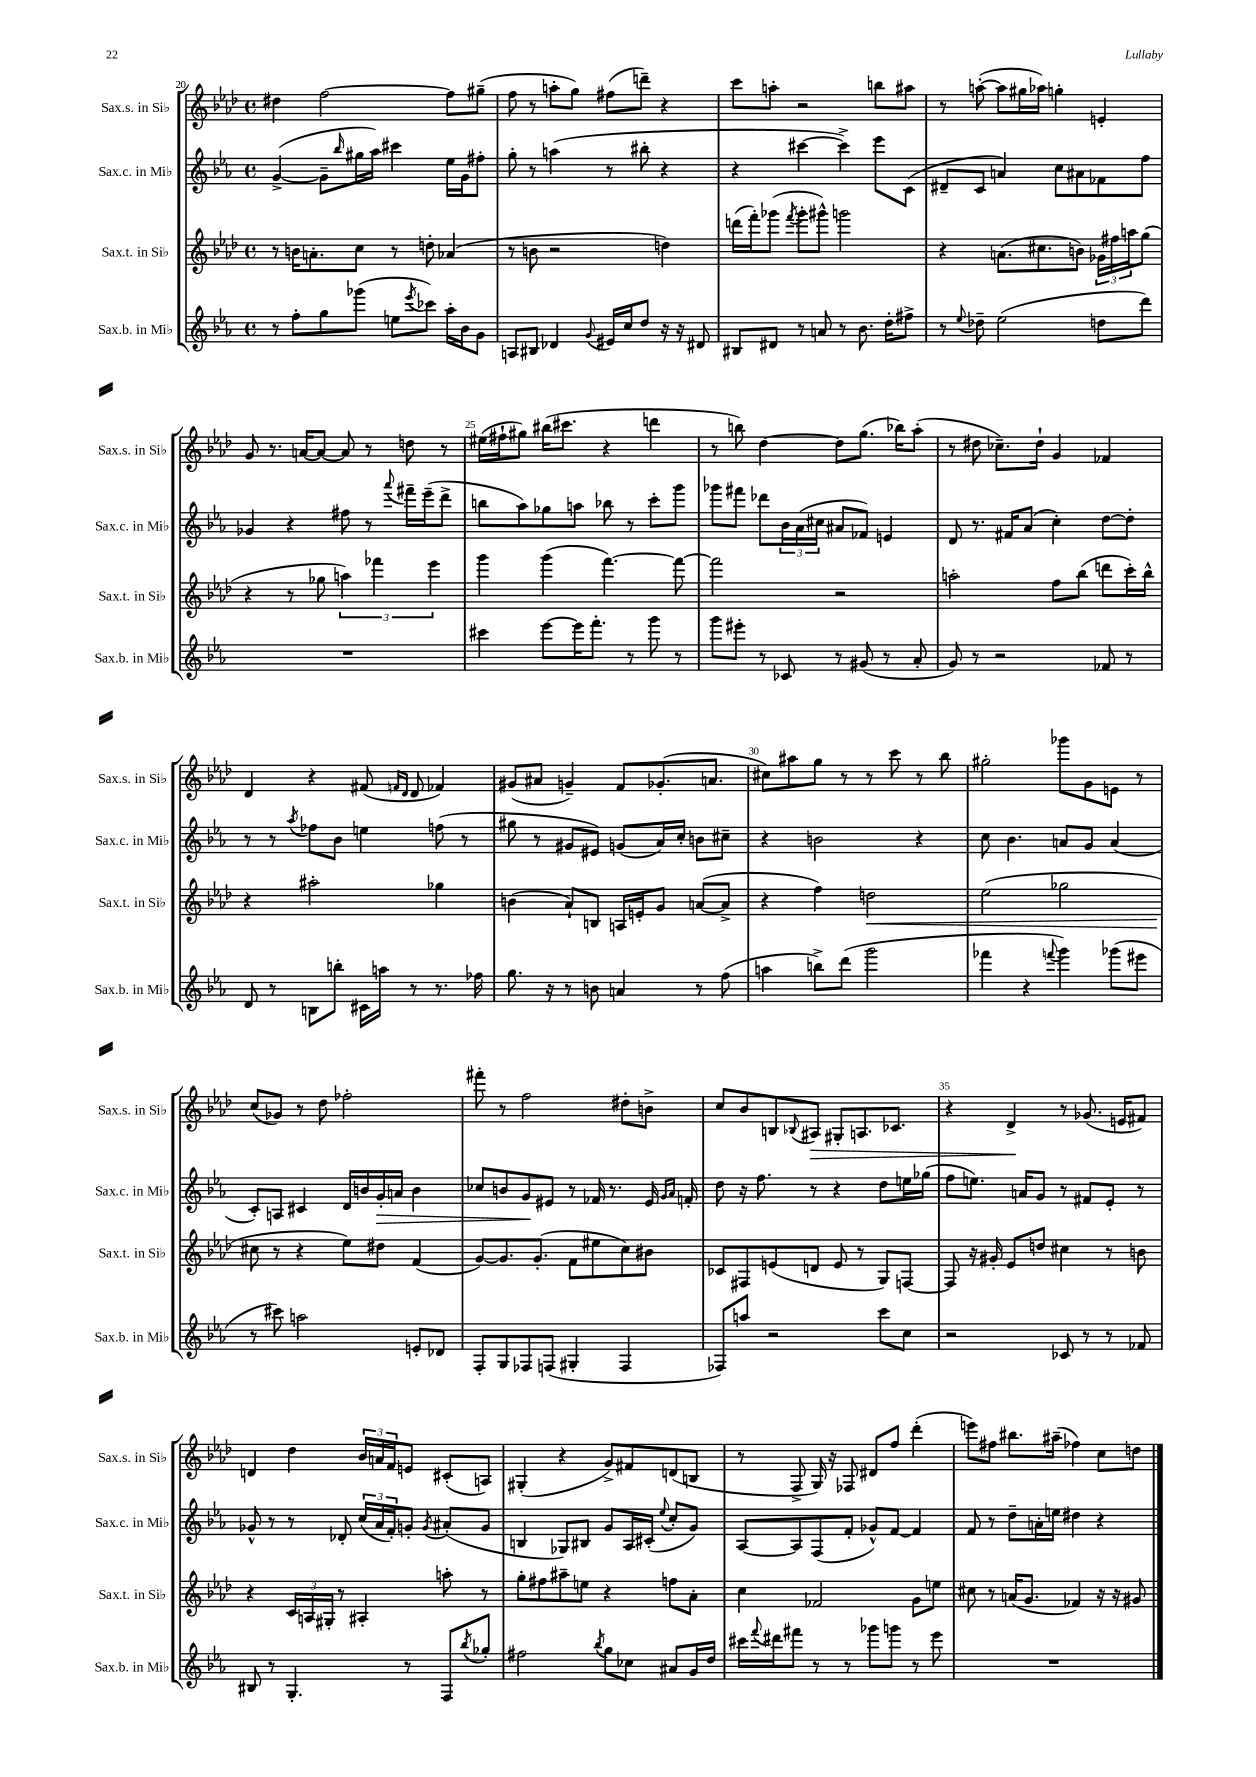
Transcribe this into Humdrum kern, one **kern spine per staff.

**kern	**kern	**kern	**kern
*staff4	*staff3	*staff2	*staff1
*clefG2	*clefG2	*clefG2	*clefG2
*k[b-e-a-]	*k[b-e-a-d-]	*k[b-e-a-]	*k[b-e-a-d-]
*M4/4	*M4/4	*M4/4	*M4/4
*met(c)	*met(c)	*met(c)	*met(c)
8r	8r	([4g^/	4dd#\
8ff'\L	16b\LK	.	.
.	8.a'\	.	.
8gg\	.	8g~\]L	[2ff\
.	.	16qqbb-/	.
(8ggg-\J	8cc\J	16gg#\L	.
.	.	16aa-\JJ)	.
8ee\L	8r	4ccc#\	.
8qeee-/	.	.	.
8ccc-\J)	8dd'\	.	.
16aa-'\LL	(4a-/	16ee-\LL	8ff\]L
16b-\J	.	16g\J	.
8g\J	.	8ff#'\J	(8gg#~\J
=	=	=	=
8A/L	8r	8gg'\	8ff\
8B#/J	8b\	8r	8r
4d-/	2r	(4aa\	8aa'\L
.	.	.	8gg\J)
8qqg/	.	.	.
16e#/LL	.	8r	(8ff#\L
16cc/J	.	.	.
8dd/J	.	8bb#'\	8ddd~\J)
16r	4dd\)	4r	4r
16r	.	.	.
8d#/	.	.	.
=	=	=	=
8B#/L	(16ddd\LL	4r	8ccc\L
.	16fff'\J)	.	.
8d#/J	(8ggg-\J	.	8aa'\J
.	8qfff/	.	.
8r	8ggg-'\L	[4ccc#\	2r
8a/	8ggg#^^\J)	.	.
8r	2ggg\	4ccc#^\])	.
8.b-\	.	.	.
.	.	8eee-\L	8bb\L
16dd'\LK	.	.	.
8ff#^\J	.	(8c\J	8aa#\J
=	=	=	=
8r	4r	8d#~/L	8r
8qqee-/	.	.	.
8dd-~\	.	8c/J	([8aa'\
(2ee-\	(8.a\L	4a/)	8aa\]L
.	.	.	16gg#\L
.	8.cc#\	.	16aa-\JJ)
.	.	8cc\L	4gg'\
.	8b\J)	8a#\	.
8dd\L	24g-\LL	8f-\	4e'/
.	24ff#\	.	.
.	24aa\J	.	.
8ddd\J)	(8gg\J	8ff\J	.
=	=	=	=
1r	4r	4g-/	8g/
.	.	.	8.r
.	8r	4r	.
.	.	.	[16a/LK
.	8gg-\	.	8a/_J
.	6aa\)	8ff#\	8a/]
.	.	8r	8r
.	6fff-\	.	.
.	.	8qqaaa-/	.
.	.	16fff#~\LL	8dd\
.	.	(16eee-~\J	.
.	6eee-\	.	.
.	.	8ddd^\J	8r
=	=	=	=
4ccc#\	4ggg\	8bb\L	(16ee#\LL
.	.	.	16ff#`\J
.	.	8aa-\)	8gg#\J)
[8eee-\L	(4ggg\	8gg-\	(16bb#\LK
.	.	.	8.ccc#\J
16eee-\]K	.	8aa\J	.
8.fff'\J	.	.	.
.	[4.fff\)	8bb-\	4r
8r	.	8r	.
8ggg\	.	8ccc'\L	4ddd\
8r	8fff\_	8ggg\J	.
=	=	=	=
8ggg\L	2fff\]	8ggg-\L	8r
8eee#'\J	.	8fff#\J	8bb\)
8r	.	8ddd-\L	[4dd-\
8c-/	.	24b-\L	.
.	.	(24a-\	.
.	.	24cc#\JJ	.
8r	2r	8a#/L	8dd-\]L
(8g#/	.	8f-/J)	(8.gg\J
8r	.	4e/	.
.	.	.	16bb-\LK)
8a-'/	.	.	(8aa-'\J
=	=	=	=
8g/)	2aa'\	8d/	8r
8r	.	8.r	8dd#\
2r	.	.	8.cc-~\L)
.	.	16f#/LK	.
.	.	(8a-/J	.
.	.	.	16dd#`\Jk
.	8ff\L	4cc'\)	4g/
.	(8bb-\J	.	.
8f-/	8ddd\L	[8dd\L	4f-/
8r	16ccc'\L)	8dd'\]J	.
.	16bb-^^\JJ	.	.
=	=	=	=
8d/	4r	8r	4d-/
8r	.	8r	.
.	.	8qaa-/	.
8B\L	2aa#'\	8ff-\L	4r
8bb'\J	.	8b-\J	.
16c#\LL	.	4ee\	(8f#/
16aa\JJ	.	.	.
.	.	.	16qqf/LL
.	.	.	16qqd-/JJ
8r	.	.	8d-/
8.r	4gg-\	(8ff\	4f-/)
.	.	8r	.
16ff-\	.	.	.
=	=	=	=
8.gg\	(4b\	8gg#\	(8g#/L
.	.	8r	8a#/J
16r	.	.	.
8r	8a-`/L)	8g#/L	4g~/)
8b\	8B/J	8e#/J)	.
4a/	16A/LL	(8g/L	8f/L
.	16e'/J	.	.
.	8g/J	16a-/L)	(8.g-'/
.	.	16cc'/JJ	.
8r	([8a/L	8b\L	.
.	.	.	8.a/J
(8ff\	8a^/]J	8cc#~\J	.
=	=	=	=
4aa\	4r	4r	8cc#\L)
.	.	.	8aa#\
8bb^\L)	4ff\)	2b\	8gg\J
(8ddd\J	.	.	8r
2ggg\	2dd\	.	8r
.	.	.	8ccc\
.	.	4r	8r
.	.	.	8bb-\
=	=	=	=
4fff-\	(2ee-\	8cc\	2gg#'\
.	.	4.b-\	.
4r	.	.	.
8qqfff/	.	.	.
4ggg\)	2gg-\	8a/L	8ggg-\L
.	.	8g/J	8g\
(8ggg-\L	.	(4a/	8e\J
8eee#\J	.	.	8r
=	=	=	=
8r	8cc#\	8c'/L)	(8cc/L
8ccc#\)	8r	8A/J	8g-/J)
2aa\	4r	4c#/	8r
.	.	.	8dd-\
.	8ee-\L)	16d/LL	2ff-'\
.	.	16b/	.
.	8dd#\J	16g'/	.
.	.	16a/JJ	.
8e'/L	(4f/	4b\	.
8d-/J	.	.	.
=	=	=	=
8F'/L	[8g/L)	8cc-/L	8fff#'\
8G/	8.g/]	8b/	8r
8F-/	.	8g/	2ff\
.	(8.g'/J	.	.
(8F/J	.	8e#/J	.
4G#'/	8f\L	8r	.
.	8ee#\	16f-/	.
.	.	8.r	.
4F/	8cc\)	.	8dd#'\L
.	8b#\J	16e#/	8b^\J
.	.	16qqg/LL	.
.	.	16qqa-/JJ	.
.	.	16f'/	.
=	=	=	=
8F-/L)	8c-/L	8dd\	8cc/L
8aa/J	8F#/	16r	8b-/
.	.	8.ff\	.
2r	(8e/	.	8B/
.	.	.	8qqB-/
.	8d/J	8r	8A#/J
.	8e/	4r	8G#'/L
.	8r	.	8.A/
8ccc\L	8G/L)	8dd\L	.
.	.	.	8.c-/J
8cc\J	[8F/J	16ee\L	.
.	.	(16gg-\JJ	.
=	=	=	=
2r	8F/]	8ff\L	4r
.	16r	8.ee\J)	.
.	16g#'/	.	.
.	8e-/L	.	4d-^/
.	.	16a/LK	.
.	8dd/J	8g/J	.
8c-/	4cc#\	8r	8r
8r	.	8f#/L	(8.g-/
8r	8r	8e-'/J	.
.	.	.	16e/LK
8f-/	8b\	8r	8f#/J)
=	=	=	=
8B#/	4r	8g-^^/	4d/
8r	.	8r	.
4.G'/	24c/LL	8r	4dd-\
.	24A/	.	.
.	24G#'/JJ	.	.
.	8r	8d-'/	.
.	4A#'/	(24cc/LL	24b-/LL
.	.	24a-/	24a/
.	.	24f'/J)	24f/J
8r	.	8g'/J	8e/J
.	.	8qg/	.
8F/L	8aa'\	(8a#'/L	(8c#'/L
8qbb-/	.	.	.
8gg-'/J	8r	8g/J	8A/J)
=	=	=	=
2ff#\	8gg'\L	4B/	(4G#'/
.	8ff#\	.	.
.	8aa#~\	8G-/L)	4r
.	8ee\J	8B#/J	.
8qbb-/	.	.	.
8gg\L	4r	8g/L	8g^/L)
8cc-\J	.	16A-/L	8f#/
.	.	(16c#'/JJ	.
.	.	8qqee-/	.
8a#/L	8ff\L	8cc'/L	(8d/
16g/L	8a-'\J	8g/J)	8B/J
16dd/JJ	.	.	.
=	=	=	=
16ccc#\LL	4cc\	[8A-/L	8r
8qqfff/	.	.	.
16ddd#\J	.	.	.
8fff#\J	.	8A-/]	8F^/
8r	2f-/	(8F/	16G/)
.	.	.	16r
8r	.	8f'/J	8F-/
8ggg-\L	.	8g-^^/L)	8d#/L
8ggg\J	.	[8f/J	8ff/J
8r	8g\L	4f/]	(4ddd-'\
8eee-\	8ee\J	.	.
=	=	=	=
1r	8cc#\	8f/	8eee\L)
.	8r	8r	8ff#\J
.	(16a/LK	8dd~\L	8.bb#\L
.	8.g/J	.	.
.	.	16a'\L	.
.	.	16ee\JJ	(16aa#~\Jk
.	4f-/)	4dd#\	4ff-\)
.	16r	4r	8cc\L
.	16r	.	.
.	8g#/	.	8dd\J
==	==	==	==
*-	*-	*-	*-
